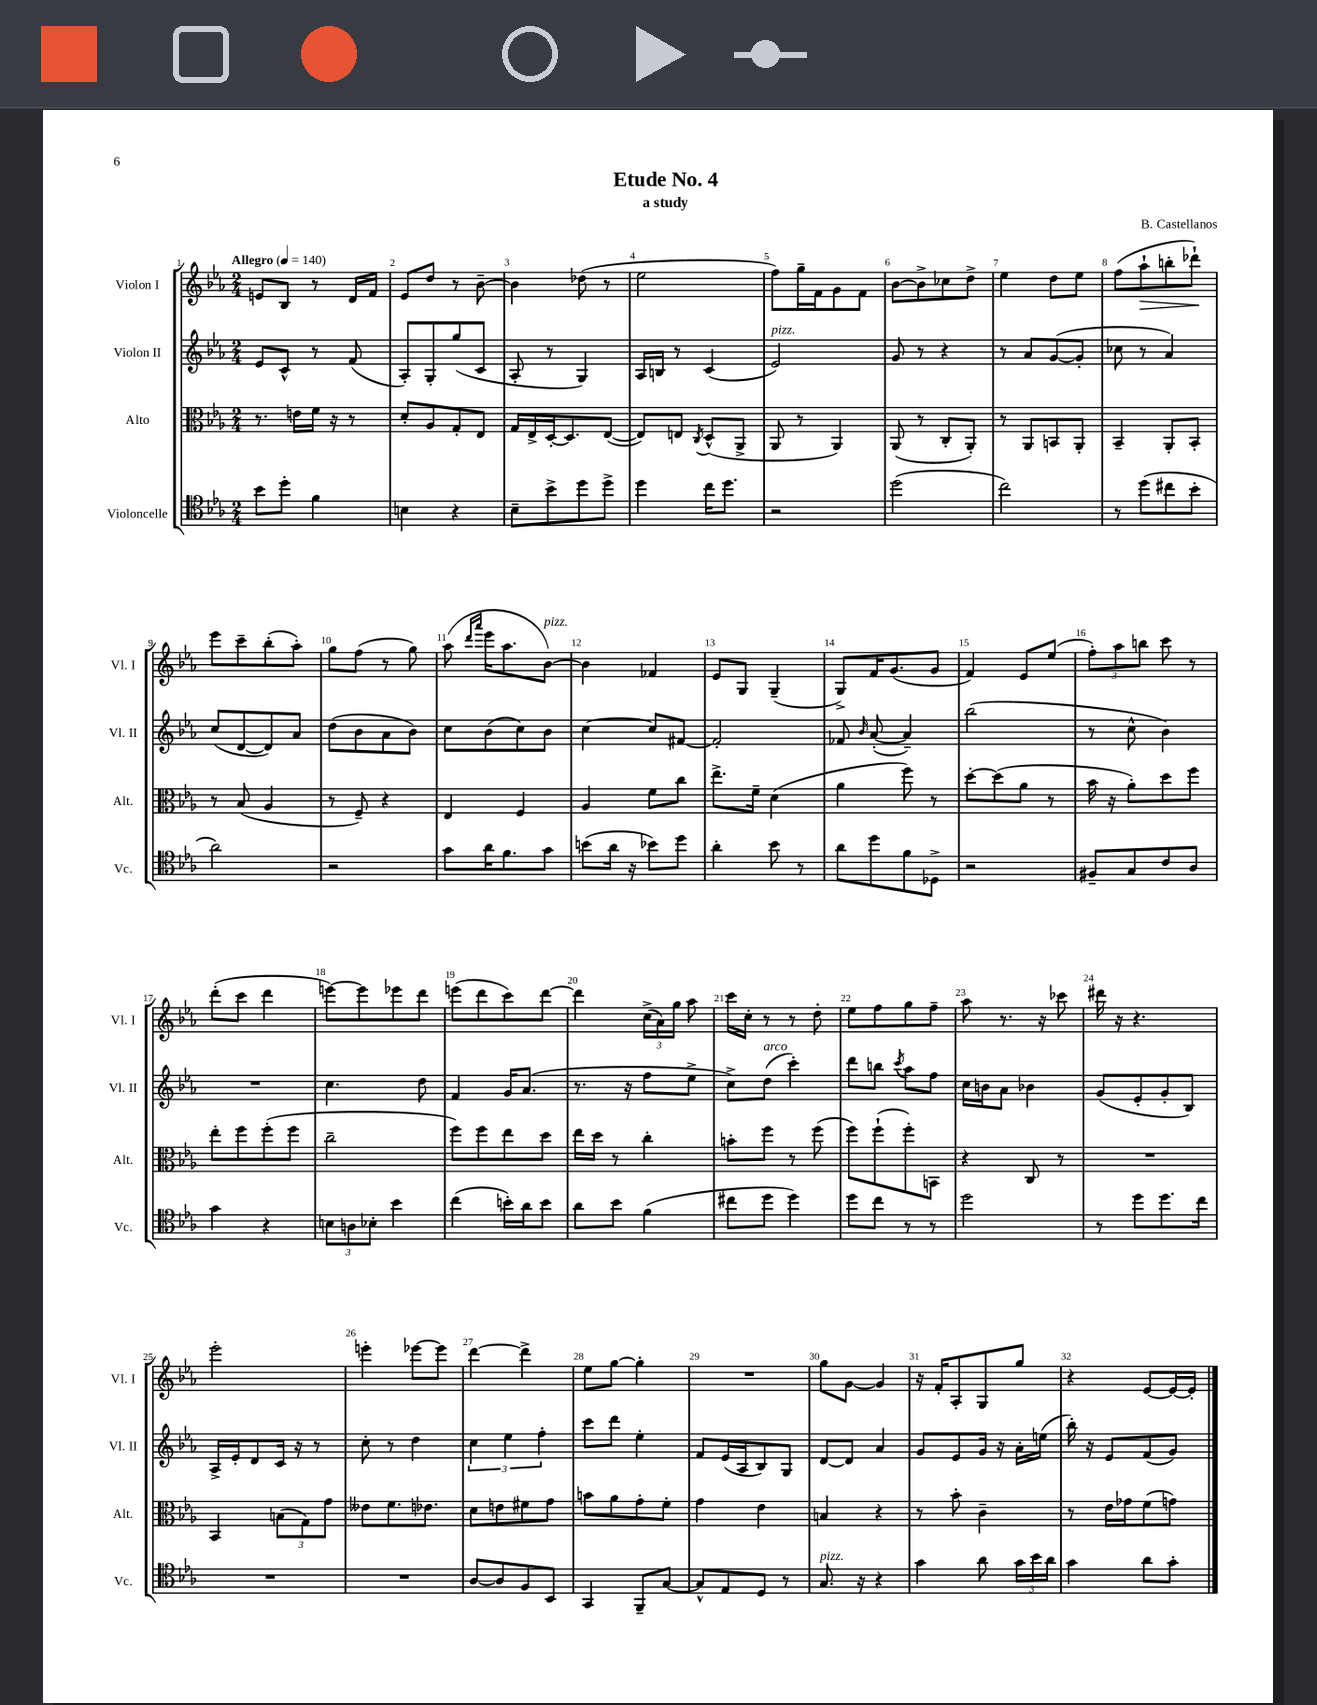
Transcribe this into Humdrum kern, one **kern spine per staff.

**kern	**kern	**kern	**kern
*staff4	*staff3	*staff2	*staff1
*clefC4	*clefC3	*clefG2	*clefG2
*k[b-e-a-]	*k[b-e-a-]	*k[b-e-a-]	*k[b-e-a-]
*M2/4	*M2/4	*M2/4	*M2/4
*MM140	*MM140	*MM140	*MM140
8b-	8.r	8e-	8e
8dd'	.	8c^^	8B-
.	16e	.	.
4f	16f	8r	8r
.	16r	.	.
.	8r	(8f	16d
.	.	.	16f
=	=	=	=
4B	8d'	8A-')	8e-
.	8A-	8G'	8dd
4r	8G'	(8gg	8r
.	8E-	8c	[8b-~
=	=	=	=
8B-~	16G	8A-'	4b-]
.	16E-^	.	.
8b-^	[16D'	8r	.
.	8.D]	.	.
8dd	.	4G)	(8dd-
8dd^	([8E-	.	8r
=	=	=	=
4dd	8E-])	16A-	2ee-
.	.	16B	.
.	8E	8r	.
.	8qC	.	.
16cc	(8D^^	(4c	.
8.dd	.	.	.
.	8AA-^	.	.
=	=	=	=
2r	8AA-	2e-)	8ff)
.	8r	.	16gg~
.	.	.	16f
.	4AA-)	.	8g
.	.	.	8f
=	=	=	=
(2dd	(8AA-	8g	[8b-
.	8r	8r	8b-^]
.	8C'	4r	8cc-
.	8AA-')	.	8dd^
=	=	=	=
2cc)	8r	8r	4ee-
.	8AA-	8a-	.
.	8BB	([8g	8dd
.	8AA-'	8g']	8ee-
=	=	=	=
8r	4BB-~	8cc-	(8ff
(8dd	.	8r	8aa-`
8cc#	8AA-'	4a-)	8bb'
8b-'	8BB-'	.	8ddd-`)
=	=	=	=
2a-)	8r	(8cc	8eee-
.	(8B-	[8d	8ccc~
.	4A-	8d])	(8bb-'
.	.	8a-	8aa-')
=	=	=	=
2r	8r	(8dd	8gg
.	8F~)	8b-	(8ff
.	4r	8a-	8r
.	.	8b-)	8gg)
=	=	=	=
8g	4E-	8cc	(8aa-
.	.	.	16qqddd
.	.	.	16qqaaa-
16a-	.	(8b-	16eee-
8.f	.	.	8.aa-
.	4F	8cc)	.
8g	.	8b-	[8b-)
=	=	=	=
(8b	4A-	[4cc	4b-]
16a-	.	.	.
16r	.	.	.
8b-)	8f	8cc]	4f-
8dd	8cc	[8f#	.
=	=	=	=
4a-'	8.ee-^	2f#']	8e-
.	.	.	8G
.	16f~	.	.
8b-	(4d	.	(4G~
8r	.	.	.
=	=	=	=
8a-	4a-	8f-	8G^)
.	.	16qqb-	.
8dd	.	([8a-'	16f
.	.	.	(8.g
8f	8ff)	4a-~])	.
8D-^	8r	.	8g
=	=	=	=
2r	[8dd'	(2bb-	4f)
.	(8dd]	.	.
.	8a-	.	8e-
.	8r	.	(8ee-
=	=	=	=
8F#~	16b-	8r	12ff')
.	16r	.	.
.	.	.	12aa-
8G	8a-')	8cc^^	.
.	.	.	12bb
8c	8dd	4b-)	8ccc
8A-	8ff	.	8r
=	=	=	=
4g	8ee-'	2r	(8ddd'
.	8ff	.	8ccc
4r	(8ff'	.	4ddd
.	8ff	.	.
=	=	=	=
12B	2cc~	4.cc	[8eee)
12A	.	.	.
.	.	.	8eee]
12B-'	.	.	.
4b-	.	.	8eee-
.	.	8dd	8ddd
=	=	=	=
(4cc	8ff)	4f	(8eee
.	8ff	.	8ddd
16b')	8ee-	16g	8ccc)
16a-	.	(8.a-	.
8b	8dd	.	[8ddd
=	=	=	=
8a-	16ee-	8.r	4ddd]
.	16dd	.	.
8b-	8r	.	.
.	.	16r	.
(4f	4cc'	8ff	(24cc^
.	.	.	24a-)
.	.	.	24gg
.	.	8ee-^	8aa-
=	=	=	=
8cc#	8b'	8cc^)	16ccc
.	.	.	16cc'
8dd	8ff	(8dd	8r
4dd)	8r	4ccc')	8r
.	(8ff	.	8dd'
=	=	=	=
8dd	8ff)	8ddd	8ee-
8cc	(8ff`	8bb	8ff
.	.	8qccc	.
8r	8ff')	8aa-	8gg
8r	8BB	8ff	8ff~
=	=	=	=
2dd	4r	16cc	8aa-
.	.	16b	.
.	.	8a-	8.r
.	8C	4b-	.
.	.	.	16r
.	8r	.	8ccc-
=	=	=	=
8r	2r	(8g	16ddd#
.	.	.	16r
8dd	.	8e-'	4.r
8.dd	.	8g'	.
.	.	8B-)	.
16cc	.	.	.
=	=	=	=
2r	4BB-	16A-^	2eee-'
.	.	16e-'	.
.	.	8d	.
.	(12B	16c	.
.	.	16r	.
.	12G)	.	.
.	.	8r	.
.	12g	.	.
=	=	=	=
2r	8e--	8cc'	4eee'
.	8.f	8r	.
.	.	4dd	[8eee-
.	8.e-	.	.
.	.	.	8eee-]
=	=	=	=
[8A-	8d	6cc	[4ddd
8A-]	8e	.	.
.	.	6ee-	.
8F	8f#	.	4ddd^]
.	.	6ff'	.
8BB-	8g	.	.
=	=	=	=
4GG	8b	8ccc	8ee-
.	8a-	8ddd	[8gg
8FF~	8g'	4ee-'	4gg']
[8G	8f'	.	.
=	=	=	=
8G^^]	4g	8f	2r
8E-	.	(16e-	.
.	.	16A-	.
8D	4e-	8B-)	.
8r	.	8G	.
=	=	=	=
8.G	4B	[8d	8gg
.	.	8d]	[8g
16r	.	.	.
4r	4r	4a-	4g]
=	=	=	=
4g	8r	8g	16r
.	.	.	16f'
.	8b-'	8e-	8A-'
8a-	4c~	16g	8G
.	.	16r	.
24g	.	16a-'	8gg
24b-	.	.	.
.	.	(16ee	.
24a-	.	.	.
=	=	=	=
4g	8r	16bb-')	4r
.	.	16r	.
.	16e-	8e-	.
.	16g-	.	.
8a-	(8f	(8f	[8e-
8g'	8g)	8g)	16e-_
.	.	.	16e-']
==	==	==	==
*-	*-	*-	*-
